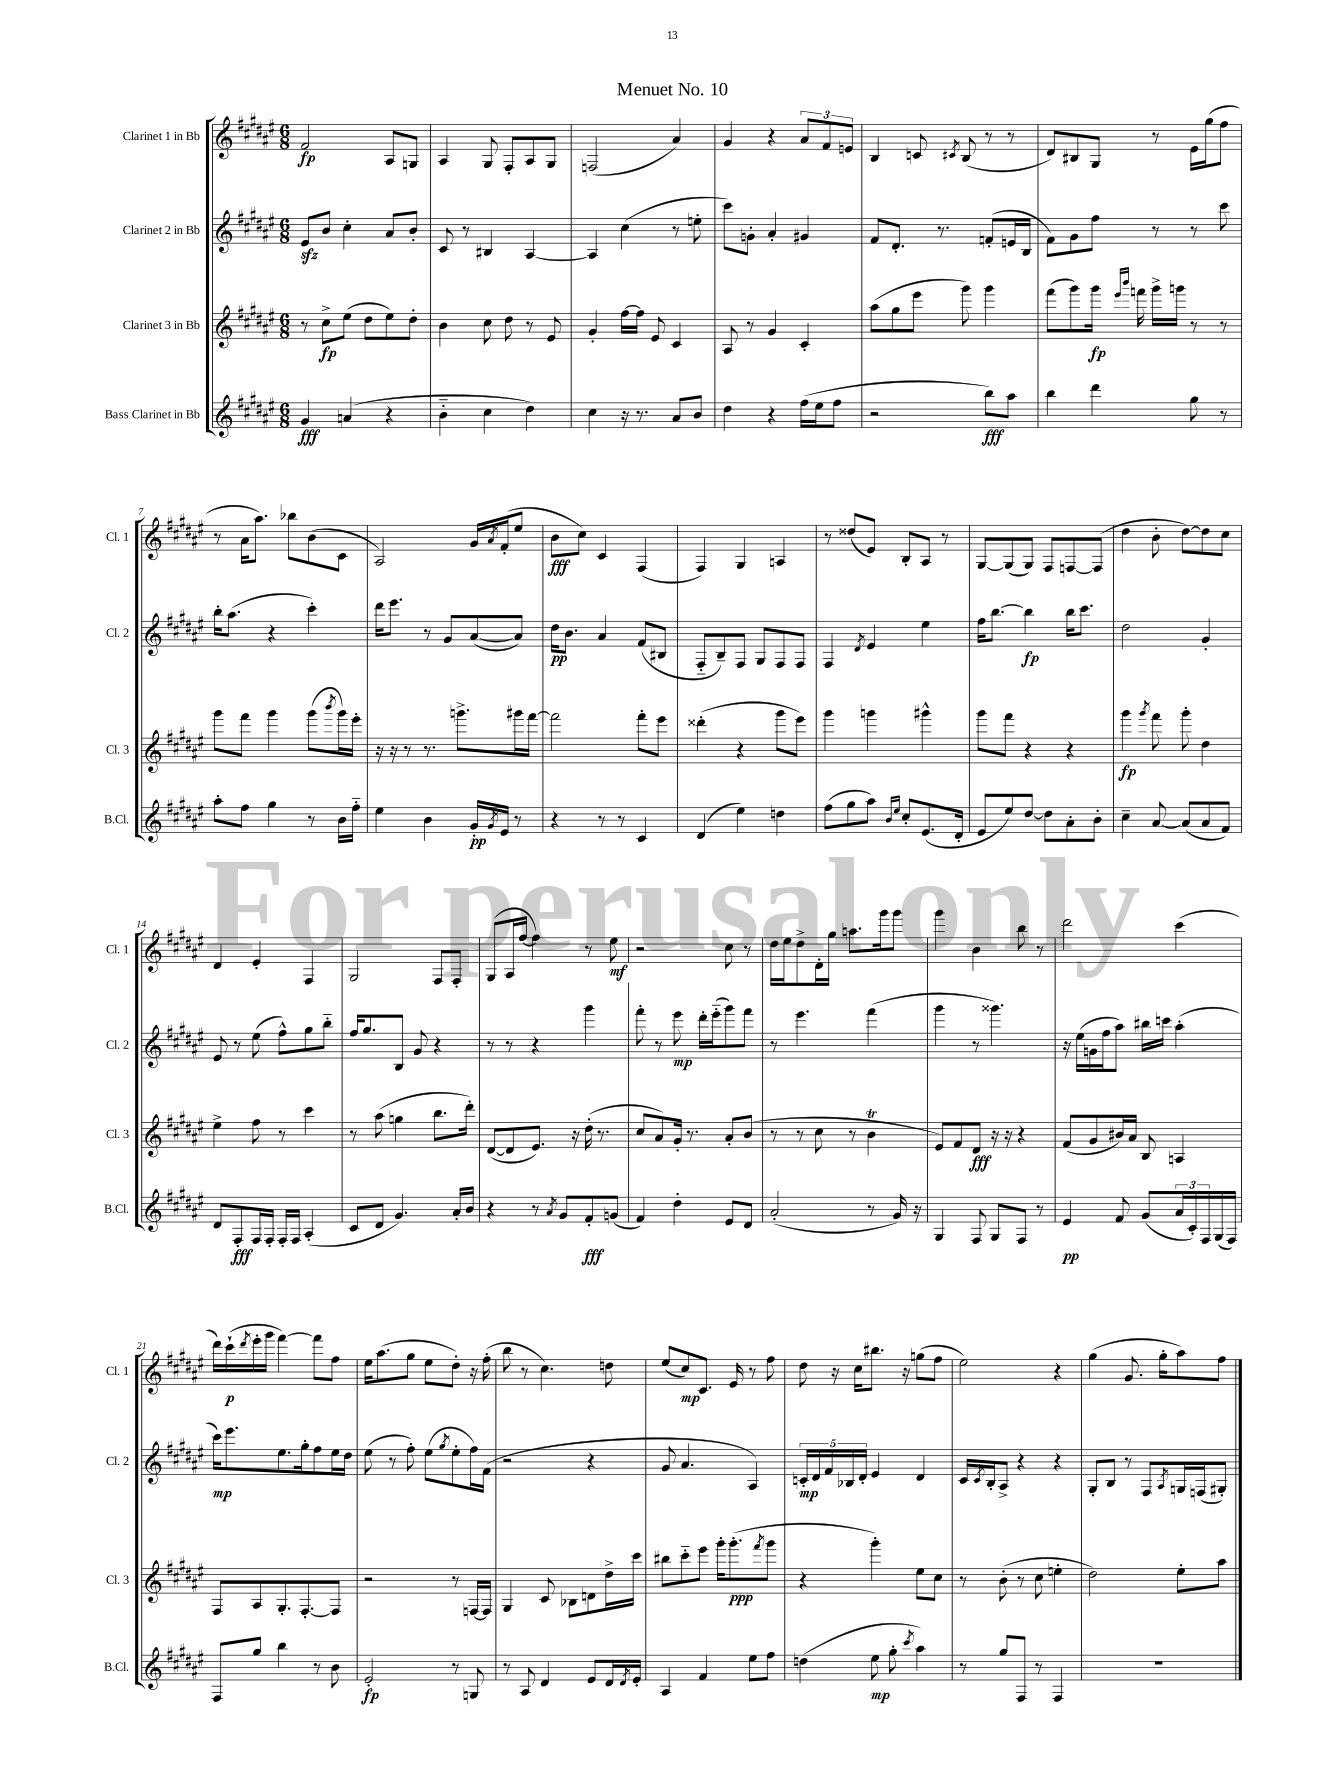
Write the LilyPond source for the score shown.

\header { title = "Menuet No. 10" }
<<
\new StaffGroup <<
\new Staff = "s0" \with { instrumentName = "Clarinet 1 in Bb" shortInstrumentName = "Cl. 1" } {
    \clef treble \key fis \major \numericTimeSignature \time 6/8
    fis'2\fp ais8 g8 |
    ais4 gis8 fis8-. ais8 gis8 |
    f2( ais'4) |
    gis'4 r4 \tuplet 3/2 { ais'8 fis'8 e'8 } |
    b4 c'8 \acciaccatura { cis'8 } b8( r8 r8 |
    dis'8) bis8 gis8 r8 eis'16 gis''16( fis''8 |
    r8 ais'16 ais''8.) bes''8 b'8( cis'8 |
    ais2) gis'16 \acciaccatura { ais'8 } fis'16-.( eis''8 |
    b'8\fff cis''8) cis'4 fis4( |
    fis4) gis4 a4 |
    r8 disis''8( eis'8) b8-. ais8 r8 |
    gis8~ gis8( gis8) fis8 f8~ f8( |
    dis''4 b'8-. dis''8~) dis''8 cis''8 |
    dis'4 eis'4-. fis4 |
    gis2 fis8 fis8-. |
    gis8( ais16 fis''16~ fis''4) r8 eis''8\mf |
    r2 cis''8 r8 |
    dis''16 eis''16 dis''8-> dis'16-. gis''16 a''8. gis'''16 gis'''8 |
    gis'''4 b'4 b''8 r8 |
    dis'''2 cis'''4( |
    dis'''16) cis'''16-!\p( \acciaccatura { dis'''8 } eis'''16-. gis'''16 fis'''4~) fis'''8 fis''8 |
    eis''16 ais''8.( gis''8 eis''8 dis''8-.) r16 fis''16-.( |
    b''8 r8 cis''4.) d''8 |
    eis''8( cis''8\mp) cis'8. eis'16 r8 fis''8 |
    dis''8 r16 cis''16 bis''8. r16 g''8( fis''8 |
    eis''2) r4 |
    gis''4( gis'8. gis''16-. ais''8) fis''8 \bar "|." |
}
\new Staff = "s1" \with { instrumentName = "Clarinet 2 in Bb" shortInstrumentName = "Cl. 2" } {
    \clef treble \key fis \major \numericTimeSignature \time 6/8
    eis'8\sfz b'8 cis''4-. ais'8 b'8-. |
    cis'8 r8 bis4 ais4~ |
    ais4 cis''4( r8 e''8-. |
    cis'''8) g'8-. ais'4-. gis'4 |
    fis'8 dis'8.-. r8. f'8-.( e'16 b16 |
    fis'8) gis'8 fis''8 r8 r8 cis'''8 |
    b''16-. ais''8.( r4 cis'''4-.) |
    dis'''16 eis'''8. r8 gis'8 ais'8~( ais'8) |
    dis''16\pp b'8. ais'4 fis'8( bis8 |
    fis8-_ b8--) fis8 gis8 fis8 fis8 |
    fis4 \acciaccatura { dis'8 } eis'4 eis''4 |
    fis''16 b''8.~ b''4\fp b''16 cis'''8. |
    dis''2 gis'4-. |
    eis'8 r8 eis''8( fis''8-^) gis''8 b''8-_ |
    fis''16 gis''8. b8 gis'8 r4 |
    r8 r8 r4 gis'''4 |
    fis'''8-. r8 eis'''8\mp dis'''16-. eis'''16-_( gis'''8) fis'''8 |
    r8 eis'''4. fis'''4( |
    gis'''4 r8 gisis'''4.) |
    r16 eis''16( g'16 fis''16 ais''8) bis''16 c'''16 ais''4-.( |
    cis'''16\mp) eis'''8. eis''8. gis''16-. fis''8 eis''16 dis''16 |
    eis''8( r8 fis''8-.) eis''8( \acciaccatura { gis''8 } eis''8-. fis''16) fis'16( |
    r2 r4 |
    gis'8 ais'4. ais4) |
    \tuplet 5/4 { c'16-.\mp dis'16 fis'16 bes16 dis'16-. } eis'4 dis'4 |
    cis'16 \acciaccatura { cis'8 } b16-. ais8-> r4 r4 |
    gis8-. b8 r8 fis8 \acciaccatura { ais8 } g16 f16( gis8-.) \bar "|." |
}
\new Staff = "s2" \with { instrumentName = "Clarinet 3 in Bb" shortInstrumentName = "Cl. 3" } {
    \clef treble \key fis \major \numericTimeSignature \time 6/8
    r8 cis''8->\fp eis''8( dis''8 eis''8) dis''8-. |
    b'4 cis''8 dis''8 r8 eis'8 |
    gis'4-. fis''16~ fis''16 eis'8 cis'4 |
    ais8 r8 gis'4 cis'4-. |
    ais''8( gis''8 eis'''8 gis'''8) gis'''4 |
    fis'''8( gis'''8) gis'''16\fp \grace { eis'''16 b'''16 } f'''16 gis'''16-> g'''16 r8 r8 |
    gis'''8 fis'''8 gis'''4 gis'''8( \acciaccatura { b'''8 } gis'''16) eis'''16-. |
    r16 r16 r8 r8. g'''8.-> gis'''16 fis'''16~ |
    fis'''2 fis'''8-. eis'''8 |
    disis'''4-.( r4 gis'''8 eis'''8) |
    gis'''4 g'''4 gis'''4-^ |
    gis'''8 fis'''8 r4 r4 |
    gis'''4\fp \acciaccatura { gis'''8 } fis'''8 gis'''8-. dis''4 |
    eis''4-> fis''8 r8 cis'''4 |
    r8 ais''8( g''4 b''8. dis'''16-.) |
    dis'8~( dis'8 eis'8.) r16 dis''16-.( r8. |
    cis''8 ais'8) gis'16-. r8. ais'8-. b'8( |
    r8 r8 cis''8 r8 b'4\trill |
    eis'8) fis'8 dis'8\fff r16 r16 r4 |
    fis'8( gis'8 bis'16) ais'16 b8 a4 |
    fis8 ais8 gis8.-. fis8.~-. fis8 |
    r2 r8 f16~ f16 |
    gis4 cis'8 bes8 d'8 dis''16-> cis'''16 |
    bis''8 cis'''8-_ eis'''8 gis'''16-. gis'''8.-.\ppp( \acciaccatura { fis'''8 } gis'''8 |
    r4 gis'''4-.) eis''8 cis''8 |
    r8 b'8-.( r8 cis''8 e''4-. |
    dis''2) eis''8-. ais''8 \bar "|." |
}
\new Staff = "s3" \with { instrumentName = "Bass Clarinet in Bb" shortInstrumentName = "B.Cl." } {
    \clef treble \key fis \major \numericTimeSignature \time 6/8
    gis'4\fff a'4( r4 |
    b'4-_ cis''4 dis''4) |
    cis''4 r16 r8. ais'8 b'8 |
    dis''4 r4 fis''16( eis''16 fis''8 |
    r2 b''8\fff) ais''8 |
    b''4 dis'''4 gis''8 r8 |
    ais''8-. fis''8 gis''4 r8 b'16 fis''16-_ |
    eis''4 b'4 gis'16-.\pp \acciaccatura { gis'8 } eis'16 r8 |
    r4 r8 r8 cis'4 |
    dis'4( eis''4) d''4 |
    fis''8( gis''8 ais''8) \grace { b'16 eis''16 } cis''8-. eis'8.( dis'16-. |
    eis'8 eis''8) dis''8~ dis''8 ais'8-. b'8-. |
    cis''4-- ais'8~ ais'8( ais'8 fis'8) |
    dis'8 fis8-.\fff fis16 fis16-. fis16-. fis16 ais4-.( |
    cis'8 dis'8 gis'4.) ais'16-. b'16 |
    r4 r8 \acciaccatura { ais'8 } gis'8 fis'8-.\fff g'8( |
    fis'4) dis''4-. eis'8 dis'8 |
    ais'2-.( r8 gis'16) r16 |
    gis4 fis8 gis8 fis8 r8 |
    eis'4\pp fis'8 gis'8( \tuplet 3/2 { ais'16 cis'16-.) fis16 } gis16( fis16) |
    fis8 gis''8 b''4 r8 b'8 |
    eis'2-.\fp r8 g8 |
    r8 ais8 dis'4 eis'8 dis'16 \acciaccatura { dis'8 } eis'16-. |
    ais4 fis'4 eis''8 fis''8 |
    d''4( eis''8\mp gis''8-. \acciaccatura { cis'''8 } ais''4) |
    r8 gis''8 fis8 r8 fis4 |
    R2. \bar "|." |
}
>>
>>
